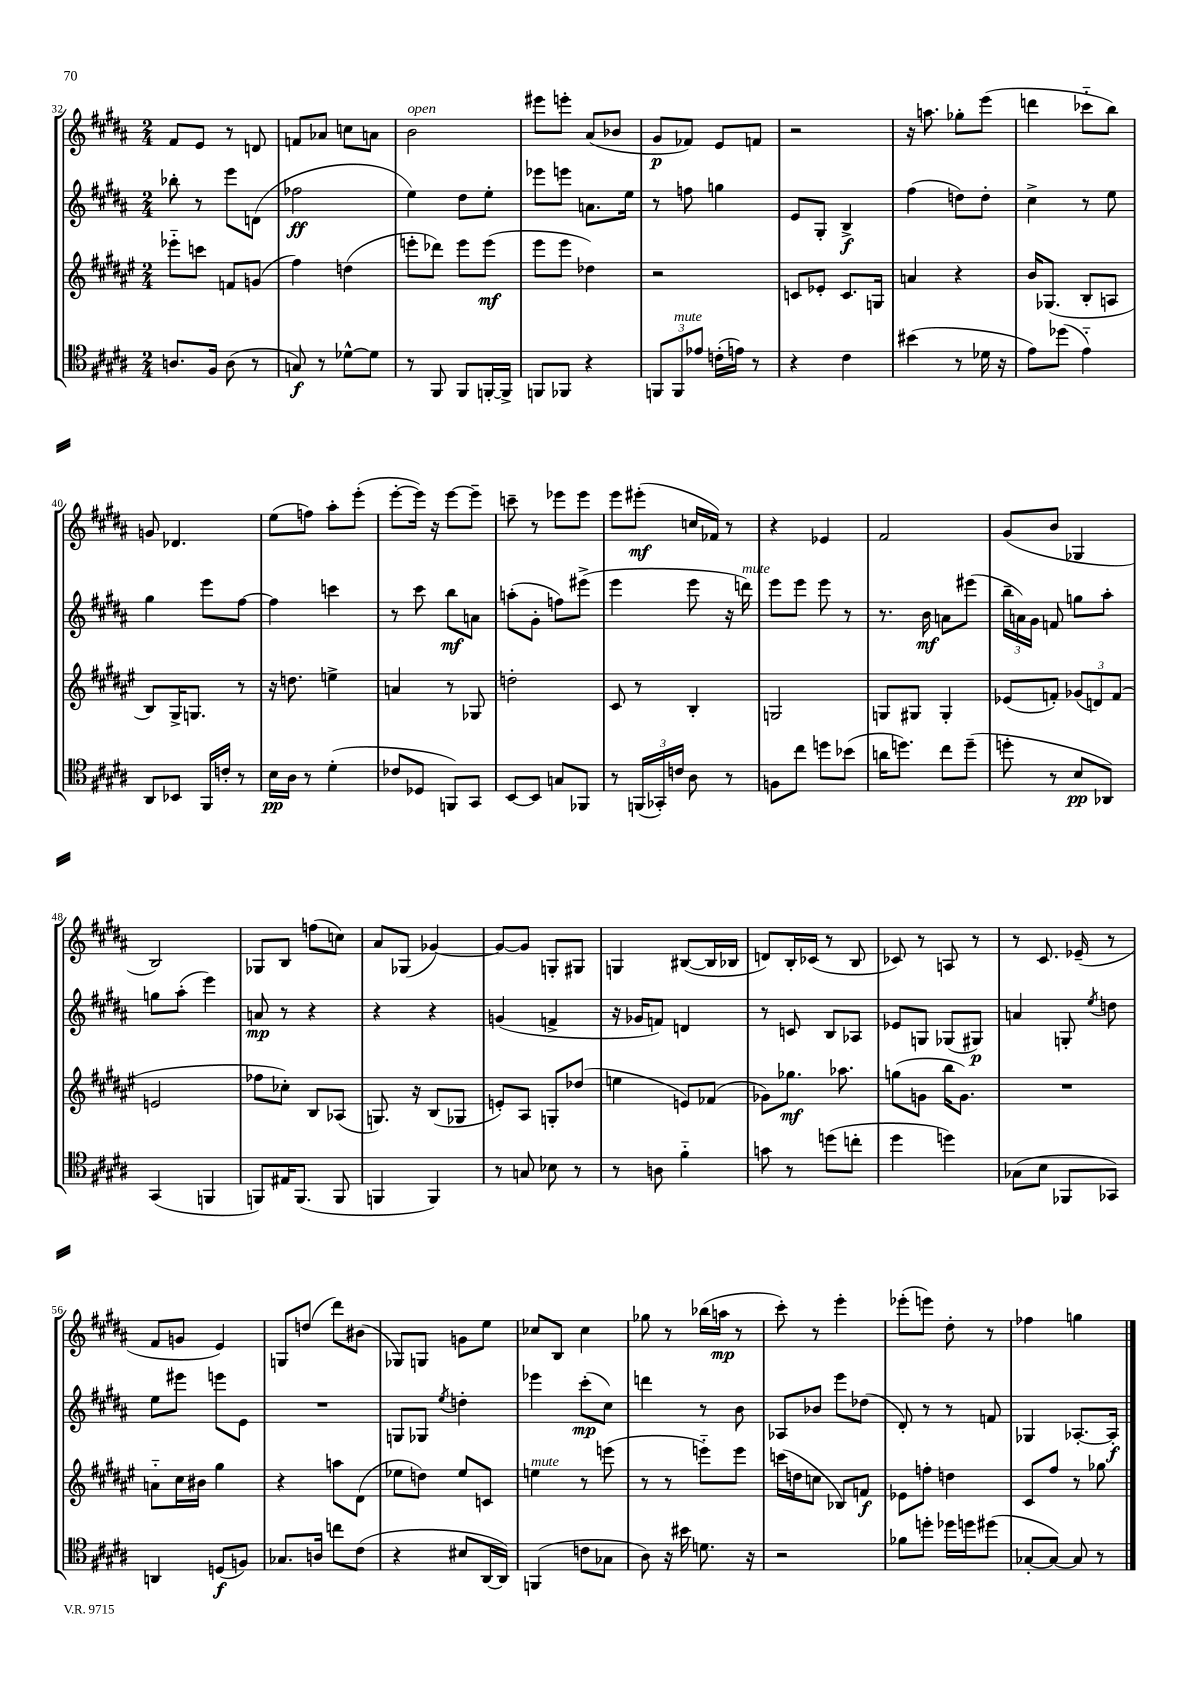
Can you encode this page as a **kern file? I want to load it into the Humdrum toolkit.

**kern	**dynam	**kern	**dynam	**kern	**dynam	**kern	**dynam
*part4	*part4	*part3	*part3	*part2	*part2	*part1	*part1
*staff4	*staff4	*staff3	*staff3	*staff2	*staff2	*staff1	*staff1
*clefC4	*	*clefG2	*	*clefG2	*	*clefG2	*
*k[f#c#g#d#a#]	*	*k[f#c#g#d#a#e#]	*	*k[f#c#g#d#a#]	*	*k[f#c#g#d#a#]	*
*M2/4	*	*M2/4	*	*M2/4	*	*M2/4	*
=32	=32	=32	=32	=32	=32	=32	=32
8.An/L	.	8eee-X\L	.	8bb-X'\	.	8f#/L	.
.	.	8cccn\J	.	8r	.	8e/J	.
16F#/Jk	.	.	.	.	.	.	.
(8A\	.	8fn/L	.	8eee\L	.	8r	.
8r	.	(8gn/J	.	(8dn\J	.	8dn/	.
=33	=33	=33	=33	=33	=33	=33	=33
8Gn/)	f	4ff#\)	.	2ff-X\	ff	8fn/L	.
8r	.	.	.	.	.	8a-X/J	.
[8d-X^^\L	.	(4ddn\	.	.	.	8ccn\L	.
8d-\J]	.	.	.	.	.	8an\J	.
=34	=34	=34	=34	=34	=34	=34	=34
!	!	!	!	!	!	!LO:TX:a:i:t=open	!
8r	.	8eeen'\L	.	4ee\)	.	2b\	.
8FF#/	.	8ddd-X\J)	.	.	.	.	.
8FF#/L	.	8eee\L	.	8dd#\L	.	.	.
[16FFn'/L	.	(8eee\J	mf	8ee'\J	.	.	.
16FF^/JJ]	.	.	.	.	.	.	.
=35	=35	=35	=35	=35	=35	=35	=35
8FFn/L	.	8eee#\L	.	8eee-X\L	.	8eee#X\L	.
8FF-X/J	.	8eee#\J	.	8eeen\J	.	8eeen'\J	.
4r	.	4dd-X\)	.	8.an\L	.	(8a#/L	.
.	.	.	.	.	.	8b-X/J	.
.	.	.	.	16ee\Jk	.	.	.
=36	=36	=36	=36	=36	=36	=36	=36
12FFn/L	.	2r	.	8r	.	8g#/L	p
!LO:TX:a:i:t=mute	!	!	!	!	!	!	!
12FF/	.	.	.	.	.	.	.
.	.	.	.	8ffn\	.	8f-X/J)	.
12e-X/J	.	.	.	.	.	.	.
(16cn'\LL	.	.	.	4ggn\	.	8e/L	.
16en\JJ)	.	.	.	.	.	.	.
8r	.	.	.	.	.	8fn/J	.
=37	=37	=37	=37	=37	=37	=37	=37
4r	.	8cn/L	.	8e/L	.	2r	.
.	.	8e-X'/J	.	8G#'/J	.	.	.
4c#\	.	8.c/L	.	4B^/	f	.	.
.	.	16Gn/Jk	.	.	.	.	.
=38	=38	=38	=38	=38	=38	=38	=38
(4b#X\	.	4an/	.	(4ff#\	.	16r	.
.	.	.	.	.	.	8.aan\	.
8r	.	4r	.	8ddn\L)	.	8gg-X'\L	.
16d-X\	.	.	.	8dd'\J	.	(8eee\J	.
16r	.	.	.	.	.	.	.
=39	=39	=39	=39	=39	=39	=39	=39
8e\L)	.	16b/KL	.	4cc#^\	.	4dddn\	.
.	.	(8.G-X/J	.	.	.	.	.
(8dd-X\J	.	.	.	.	.	.	.
4e\)	.	8B'/L	.	8r	.	8ccc-X\L	.
.	.	8An/J	.	8ee\	.	8bb\J)	.
!!LO:LB:g=z
=40	=40	=40	=40	=40	=40	=40	=40
8AA#/L	.	8B/L)	.	4gg#\	.	8gn/	.
8BB-X/J	.	16G#^/K	.	.	.	4.d-X/	.
.	.	8.Gn/J	.	.	.	.	.
16FF#/LL	.	.	.	8eee\L	.	.	.
16cn'/JJ	.	.	.	.	.	.	.
8r	.	8r	.	[8ff#\J	.	.	.
=41	=41	=41	=41	=41	=41	=41	=41
16B\LL	pp	16r	.	4ff#\]	.	(8ee\L	.
16A#\JJ	.	8.ddn\	.	.	.	.	.
8r	.	.	.	.	.	8ffn\J)	.
(4d#'\	.	4een^\	.	4cccn\	.	8aa#'\L	.
.	.	.	.	.	.	(8eee'\J	.
=42	=42	=42	=42	=42	=42	=42	=42
8c-X/L	.	4an/	.	8r	.	[8eee'\L	.
8D-X/J	.	.	.	8ccc#\	.	16eee\Jk])	.
.	.	.	.	.	.	16r	.
8FFn/L)	.	8r	.	8bb\L	mf	[8eee\L	.
8GG#/J	.	8G-X/	.	8an\J	.	8eee~\J]	.
=43	=43	=43	=43	=43	=43	=43	=43
[8BB/L	.	2ddn'\	.	(8aan'\L	.	8cccn~\	.
8BB/J]	.	.	.	8g#'\J	.	8r	.
8Gn/L	.	.	.	8ffn\L)	.	8eee-X\L	.
8FF-X/J	.	.	.	(8eee#X^\J	.	8eee-\J	.
=44	=44	=44	=44	=44	=44	=44	=44
8r	.	8c#/	.	4eee\	.	8eee\L	.
(24FFn/LL	.	8r	.	.	.	(8eee#X'\J	mf
24GG-X'/)	.	.	.	.	.	.	.
24cn/JJ	.	.	.	.	.	.	.
8A#\	.	4B'/	.	8eee\	.	16ccn/LL	.
.	.	.	.	.	.	16f-X/JJ)	.
8r	.	.	.	16r	.	8r	.
!	!	!	!	!LO:TX:a:i:t=mute	!	!	!
.	.	.	.	16dddn\)	.	.	.
=45	=45	=45	=45	=45	=45	=45	=45
8Fn\L	.	2Gn/	.	8eee\L	.	4r	.
8cc#\J	.	.	.	8eee\J	.	.	.
8ddn\L	.	.	.	8eee\	.	4e-X/	.
(8b-X\J	.	.	.	8r	.	.	.
=46	=46	=46	=46	=46	=46	=46	=46
16an\KL	.	8Gn/L	.	8.r	.	2f#/	.
8.ddn\J)	.	.	.	.	.	.	.
.	.	8G#X/J	.	.	.	.	.
.	.	.	.	16b\	mf	.	.
8cc#\L	.	4G#'/	.	8an\L	.	.	.
(8dd~\J	.	.	.	(8eee#X\J	.	.	.
=47	=47	=47	=47	=47	=47	=47	=47
8ddn'\	.	(8e-X/L	.	24bb~\LL	.	(8g#/L	.
.	.	.	.	24an\)	.	.	.
.	.	.	.	24g#\JJ	.	.	.
8r	.	8fn'/J)	.	8fn/	.	8b/J	.
8B/L	pp	(12g-X/L	.	8ggn\L	.	4G-X/	.
.	.	12dn/)	.	.	.	.	.
8AA-X/J)	.	.	.	8aa#'\J	.	.	.
.	.	(12f/J	.	.	.	.	.
!!LO:LB:g=z
=48	=48	=48	=48	=48	=48	=48	=48
(4GG#/	.	2en/	.	8ggn\L	.	2B/)	.
.	.	.	.	(8aa#'\J	.	.	.
4FFn/	.	.	.	4eee\)	.	.	.
=49	=49	=49	=49	=49	=49	=49	=49
8FFn/L)	.	8ff-X\L	.	8an/	mp	8G-X/L	.
16E#X/K	.	8cc-X'\J)	.	8r	.	8B/J	.
(8.FF/J	.	.	.	.	.	.	.
.	.	8B/L	.	4r	.	(8ffn\L	.
8FF/	.	(8A-X/J	.	.	.	8ccn\J)	.
=50	=50	=50	=50	=50	=50	=50	=50
4FFn/	.	8.Gn/)	.	4r	.	8a#/L	.
.	.	.	.	.	.	(8G-X/J	.
.	.	16r	.	.	.	.	.
4FF/)	.	(8B/L	.	4r	.	[4g-X/)	.
.	.	8G-X/J	.	.	.	.	.
=51	=51	=51	=51	=51	=51	=51	=51
8r	.	8en'/L)	.	(4gn/	.	8g-/L_	.
8Gn/	.	8A#/J	.	.	.	8g-/J]	.
8B-X\	.	8Gn'/L	.	4fn^/	.	8Gn'/L	.
8r	.	(8dd-X/J	.	.	.	8G#X/J	.
=52	=52	=52	=52	=52	=52	=52	=52
8r	.	4een\	.	16r	.	4Gn/	.
.	.	.	.	16g-X/KL	.	.	.
8An\	.	.	.	8fn/J)	.	.	.
4f#\	.	8en/L)	.	4dn/	.	([8B#X/L	.
.	.	(8f-X/J	.	.	.	16B#/L]	.
.	.	.	.	.	.	16B-X/JJ	.
=53	=53	=53	=53	=53	=53	=53	=53
8gn\	.	8g-X\L)	.	8r	.	8dn/L)	.
8r	.	8.gg-X\J	mf	8cn/	.	16B'/L	.
.	.	.	.	.	.	(16c-X/JJ	.
(8ddn\L	.	.	.	8B/L	.	8r	.
.	.	8.aa-X\	.	.	.	.	.
8ccn'\J	.	.	.	8A-X/J	.	8B/	.
=54	=54	=54	=54	=54	=54	=54	=54
4dd#\	.	(8ggn\L	.	8e-X/L	.	8c-X/)	.
.	.	8gn\J	.	8Gn/J	.	8r	.
4ddn\)	.	16bb\KL	.	(8G-X/L	.	8An/	.
.	.	8.g\J)	.	.	.	.	.
.	.	.	.	8G#X/J)	p	8r	.
=55	=55	=55	=55	=55	=55	=55	=55
(8G-X\L	.	2r	.	4an/	.	8r	.
8B\J	.	.	.	.	.	8.c#/	.
8FF-X/L	.	.	.	8Gn'/	.	.	.
.	.	.	.	.	.	(16e-X~/	.
.	.	.	.	8qee/	.	.	.
8GG-X/J)	.	.	.	8ddn\	.	8r	.
!!LO:LB:g=z
=56	=56	=56	=56	=56	=56	=56	=56
4AAn/	.	8an\L	.	8ee\L	.	8f#/L	.
.	.	16cc#\L	.	8eee#X\J	.	8gn/J	.
.	.	16b#X\JJ	.	.	.	.	.
(8Dn/L	f	4gg#\	.	8eeen\L	.	4e/)	.
8Fn/J)	.	.	.	8e\J	.	.	.
=57	=57	=57	=57	=57	=57	=57	=57
8.G-X/L	.	4r	.	2r	.	8Gn/L	.
.	.	.	.	.	.	(8ddn/J	.
16An/Jk	.	.	.	.	.	.	.
8ccn\L	.	8aan\L	.	.	.	8ddd#\L)	.
(8c#\J	.	(8d#\J	.	.	.	(8b#X\J	.
=58	=58	=58	=58	=58	=58	=58	=58
4r	.	8ee-X\L	.	8Gn/L	.	8G-X/L)	.
.	.	8ddn\J)	.	8G-X/J	.	8Gn/J	.
.	.	.	.	8qee/	.	.	.
8B#X/L	.	8ee-/L	.	4ddn'\	.	8gn\L	.
[16AA#/L	.	8cn/J	.	.	.	8ee\J	.
16AA#/JJ])	.	.	.	.	.	.	.
=59	=59	=59	=59	=59	=59	=59	=59
!	!	!LO:TX:a:i:t=mute	!	!	!	!	!
(4FFn/	.	4een\	.	4eee-X\	.	8cc-X/L	.
.	.	.	.	.	.	8B/J	.
8cn\L	.	8r	.	(8ccc#'\L	mp	4cc-\	.
8G-X\J	.	(8eeen\	.	8cc#\J)	.	.	.
=60	=60	=60	=60	=60	=60	=60	=60
8A#\)	.	8r	.	4dddn\	.	8gg-X\	.
16r	.	8r	.	.	.	8r	.
16b#X\	.	.	.	.	.	.	.
8.dn\	.	8eeen\L)	.	8r	.	(16bb-X\LL	.
.	.	.	.	.	.	16aan\JJ	mp
.	.	8eee\J	.	8b\	.	8r	.
16r	.	.	.	.	.	.	.
=61	=61	=61	=61	=61	=61	=61	=61
2r	.	(16cccn\LL	.	8A-X/L	.	8ccc#'\)	.
.	.	16ddn\J	.	.	.	.	.
.	.	8ccn\J	.	8b-X/J	.	8r	.
.	.	8B-X/L)	.	8eee\L	.	4eee'\	.
.	.	8fn/J	f	(8dd-X\J	.	.	.
=62	=62	=62	=62	=62	=62	=62	=62
8f-X\L	.	8e-X\L	.	8d#'/)	.	(8eee-X'\L	.
8ddn'\J	.	8ffn'\J	.	8r	.	8eeen\J)	.
16dd-X\LL	.	4ddn\	.	8r	.	8dd#'\	.
16ddn\J	.	.	.	.	.	.	.
(8dd#X\J	.	.	.	8fn/	.	8r	.
=63	=63	=63	=63	=63	=63	=63	=63
[8G-X'/L	.	8c#/L	.	4G-X/	.	4ff-X\	.
8G-/J_)	.	8ff#/J	.	.	.	.	.
8G-/]	.	8r	.	[8.A-X'/L	.	4ggn\	.
8r	.	8gg-X\	.	.	.	.	.
.	.	.	.	16A-'/Jk]	f	.	.
==	==	==	==	==	==	==	==
*-	*-	*-	*-	*-	*-	*-	*-
